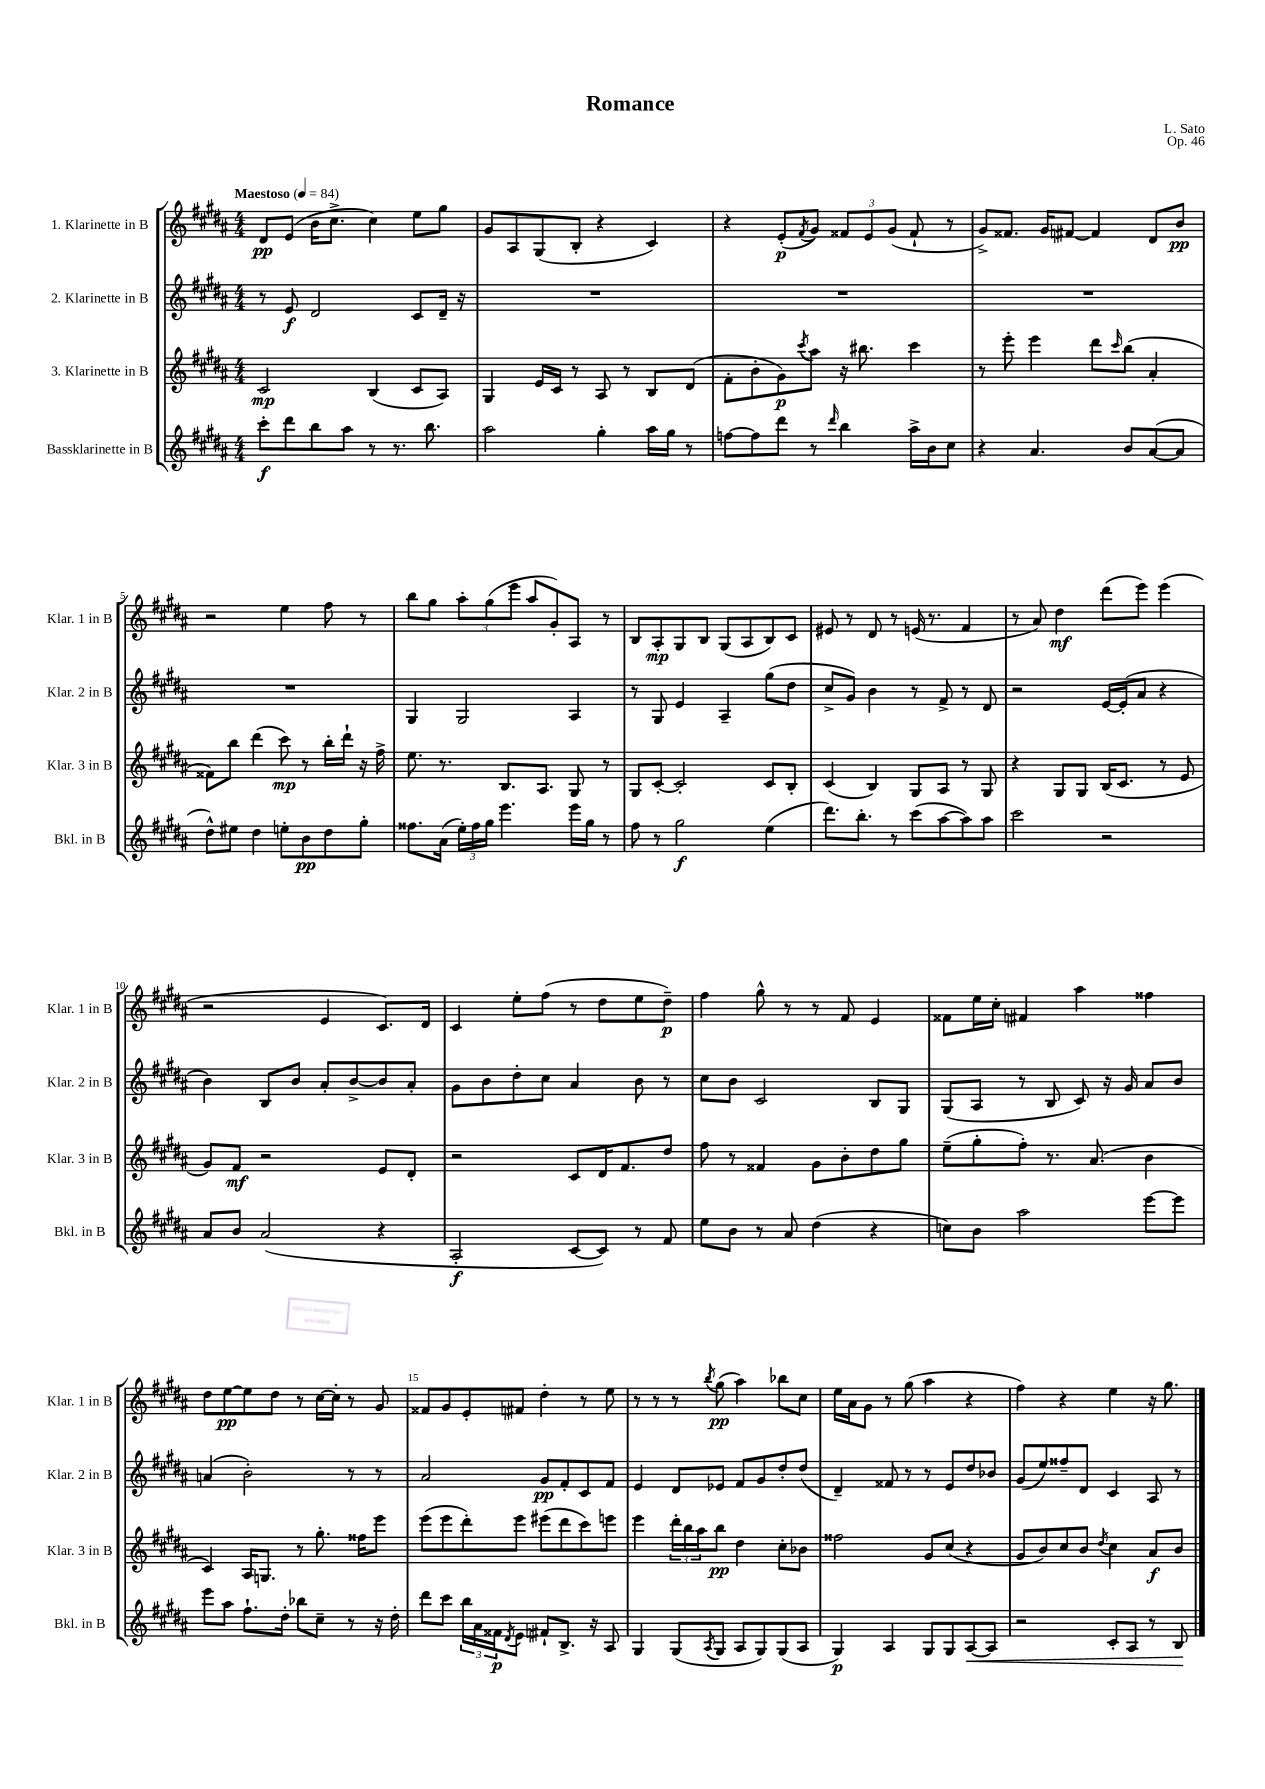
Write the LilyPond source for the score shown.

\header { title = "Romance" composer = "L. Sato" opus = "Op. 46" }
<<
\new StaffGroup <<
\new Staff = "s0" \with { instrumentName = "1. Klarinette in B" shortInstrumentName = "Klar. 1 in B" } {
    \clef treble \key b \major \numericTimeSignature \time 4/4 \tempo "Maestoso" 4 = 84
    dis'8\pp e'8( b'16 cis''8.-> cis''4) e''8 gis''8 |
    gis'8 ais8 gis8( b8-. r4 cis'4) |
    r4 e'8-.\p( \acciaccatura { fis'8 } gis'8) \tuplet 3/2 { fisis'8 e'8 gis'8( } fisis'8-! r8 |
    gis'8->) fisis'8. gis'16 fis'8~ fis'4 dis'8 b'8\pp |
    r2 e''4 fis''8 r8 |
    b''8 gis''8 \tuplet 3/2 { ais''8-. gis''8( e'''8 } ais''8 gis'8-.) ais8 r8 |
    b8 ais8-.\mp gis8 b8 gis8( ais8 b8) cis'8 |
    eis'8 r8 dis'8 r8 e'16( r8. fis'4 |
    r8 ais'8) dis''4\mf dis'''8( e'''8) e'''4( |
    r2 e'4 cis'8.) dis'16 |
    cis'4 e''8-. fis''8( r8 dis''8 e''8 dis''8--\p) |
    fis''4 gis''8-^ r8 r8 fis'8 e'4 |
    fisis'8 e''16 cis''16-. fis'4 ais''4 fisis''4 |
    dis''8 e''8~\pp e''8 dis''8 r8 cis''16~ cis''16-. r8 gis'8 |
    fisis'8 gis'8 e'8-. fis'8 dis''4-. r8 e''8 |
    r8 r8 r8 \acciaccatura { b''8 } gis''8\pp( ais''4) bes''8 cis''8 |
    e''16 ais'16 gis'8 r8 gis''8( ais''4 r4 |
    fis''4) r4 e''4 r16 gis''8. \bar "|." |
}
\new Staff = "s1" \with { instrumentName = "2. Klarinette in B" shortInstrumentName = "Klar. 2 in B" } {
    \clef treble \key b \major \numericTimeSignature \time 4/4
    r8 e'8\f dis'2 cis'8 dis'16-- r16 |
    R1 |
    R1 |
    R1 |
    R1 |
    gis4 gis2 ais4 |
    r8 gis8 e'4 ais4-- gis''8( dis''8 |
    cis''8-> gis'8) b'4 r8 fis'8-> r8 dis'8 |
    r2 e'16~ e'16-.( ais'8 r4 |
    b'4) b8 b'8 ais'8-. b'8~-> b'8 ais'8-. |
    gis'8 b'8 dis''8-. cis''8 ais'4 b'8 r8 |
    cis''8 b'8 cis'2 b8 gis8 |
    gis8( ais8 r8 b8 cis'8) r16 gis'16 ais'8 b'8 |
    a'4( b'2-.) r8 r8 |
    ais'2 gis'8\pp fis'8-. cis'8 fis'8 |
    e'4 dis'8 ees'8 fis'8 gis'8 dis''8-. dis''8( |
    dis'4--) fisis'8 r8 r8 e'8 dis''8 bes'8 |
    gis'8( e''8) fisis''8-- dis'8 cis'4 ais8 r8 \bar "|." |
}
\new Staff = "s2" \with { instrumentName = "3. Klarinette in B" shortInstrumentName = "Klar. 3 in B" } {
    \clef treble \key b \major \numericTimeSignature \time 4/4
    cis'2\mp b4( cis'8 ais8) |
    gis4 e'16 cis'16 r8 ais8 r8 b8 dis'8( |
    fis'8-. b'8-. gis'8\p) \acciaccatura { cis'''8 } ais''8 r16 bis''8. cis'''4 |
    r8 e'''8-. e'''4 dis'''8 \grace { cis'''16 } b''8( ais'4-. |
    fisis'8) b''8 dis'''4( cis'''8\mp) r8 b''16-. dis'''16-! r16 fis''16-> |
    e''8. r8. b8. ais8. gis8 r8 |
    gis8 cis'8~-. cis'2-. cis'8 b8-. |
    cis'4( b4) gis8 ais8 r8 gis8 |
    r4 gis8 gis8 b16( cis'8. r8 e'8 |
    gis'8) fis'8\mf r2 e'8 dis'8-. |
    r2 cis'8 dis'16 fis'8. dis''8 |
    fis''8 r8 fisis'4 gis'8 b'8-. dis''8 gis''8 |
    e''8--( gis''8-. fis''8-.) r8. ais'8.( b'4 |
    cis'4) ais16 g8. r8 gis''8.-. fisis''16 e'''8 |
    e'''8( e'''8 dis'''8-.) e'''8 eis'''8( dis'''8 cis'''8) e'''8 |
    e'''4 \tuplet 3/2 { dis'''16-. b''16 ais''16 } b''8\pp dis''4 cis''8-. bes'8 |
    fisis''2 gis'8 cis''8( r4 |
    gis'8 b'8) cis''8 b'8 \acciaccatura { dis''8 } cis''4 ais'8\f b'8 \bar "|." |
}
\new Staff = "s3" \with { instrumentName = "Bassklarinette in B" shortInstrumentName = "Bkl. in B" } {
    \clef treble \key b \major \numericTimeSignature \time 4/4
    cis'''8-.\f dis'''8 b''8 ais''8 r8 r8. b''8. |
    ais''2 gis''4-. ais''16 gis''16 r8 |
    f''8~ f''8 dis'''8 r8 \grace { dis'''16 } b''4 ais''16-> b'16 cis''8 |
    r4 ais'4. b'8 ais'8~( ais'8 |
    dis''8-^) eis''8 dis''4 e''8-. b'8\pp dis''8 gis''8-. |
    fisis''8. ais'16( \tuplet 3/2 { e''16-.) fisis''16 gis''16 } e'''4. e'''16 gis''16 r8 |
    fis''8 r8 gis''2\f e''4( |
    dis'''8.) b''8.-. r8 cis'''8( ais''8~ ais''8) ais''8 |
    cis'''2 r2 |
    ais'8 b'8 ais'2( r4 |
    ais2-.\f cis'8~ cis'8) r8 fis'8 |
    e''8 b'8 r8 ais'8 dis''4( r4 |
    c''8) b'8 ais''2 e'''8~ e'''8 |
    e'''8 ais''8 fis''8.-! dis''16-. bes''8 cis''8-- r8 r16 dis''16-. |
    dis'''8 cis'''8 \tuplet 3/2 { b''16 ais'16 fisis'16\p } \acciaccatura { dis'8 } e'8 fis'8-! b8.-> r16 ais8 |
    gis4 gis8( \acciaccatura { ais8 } gis8 ais8 gis8) gis8( ais8 |
    gis4\p) ais4 gis8 gis8 ais8~\< ais8 |
    r2 cis'8-. ais8 r8 b8\! \bar "|." |
}
>>
>>
\layout { \context { \Score \override BarNumber.break-visibility = ##(#f #t #t) barNumberVisibility = #(every-nth-bar-number-visible 5) } }
